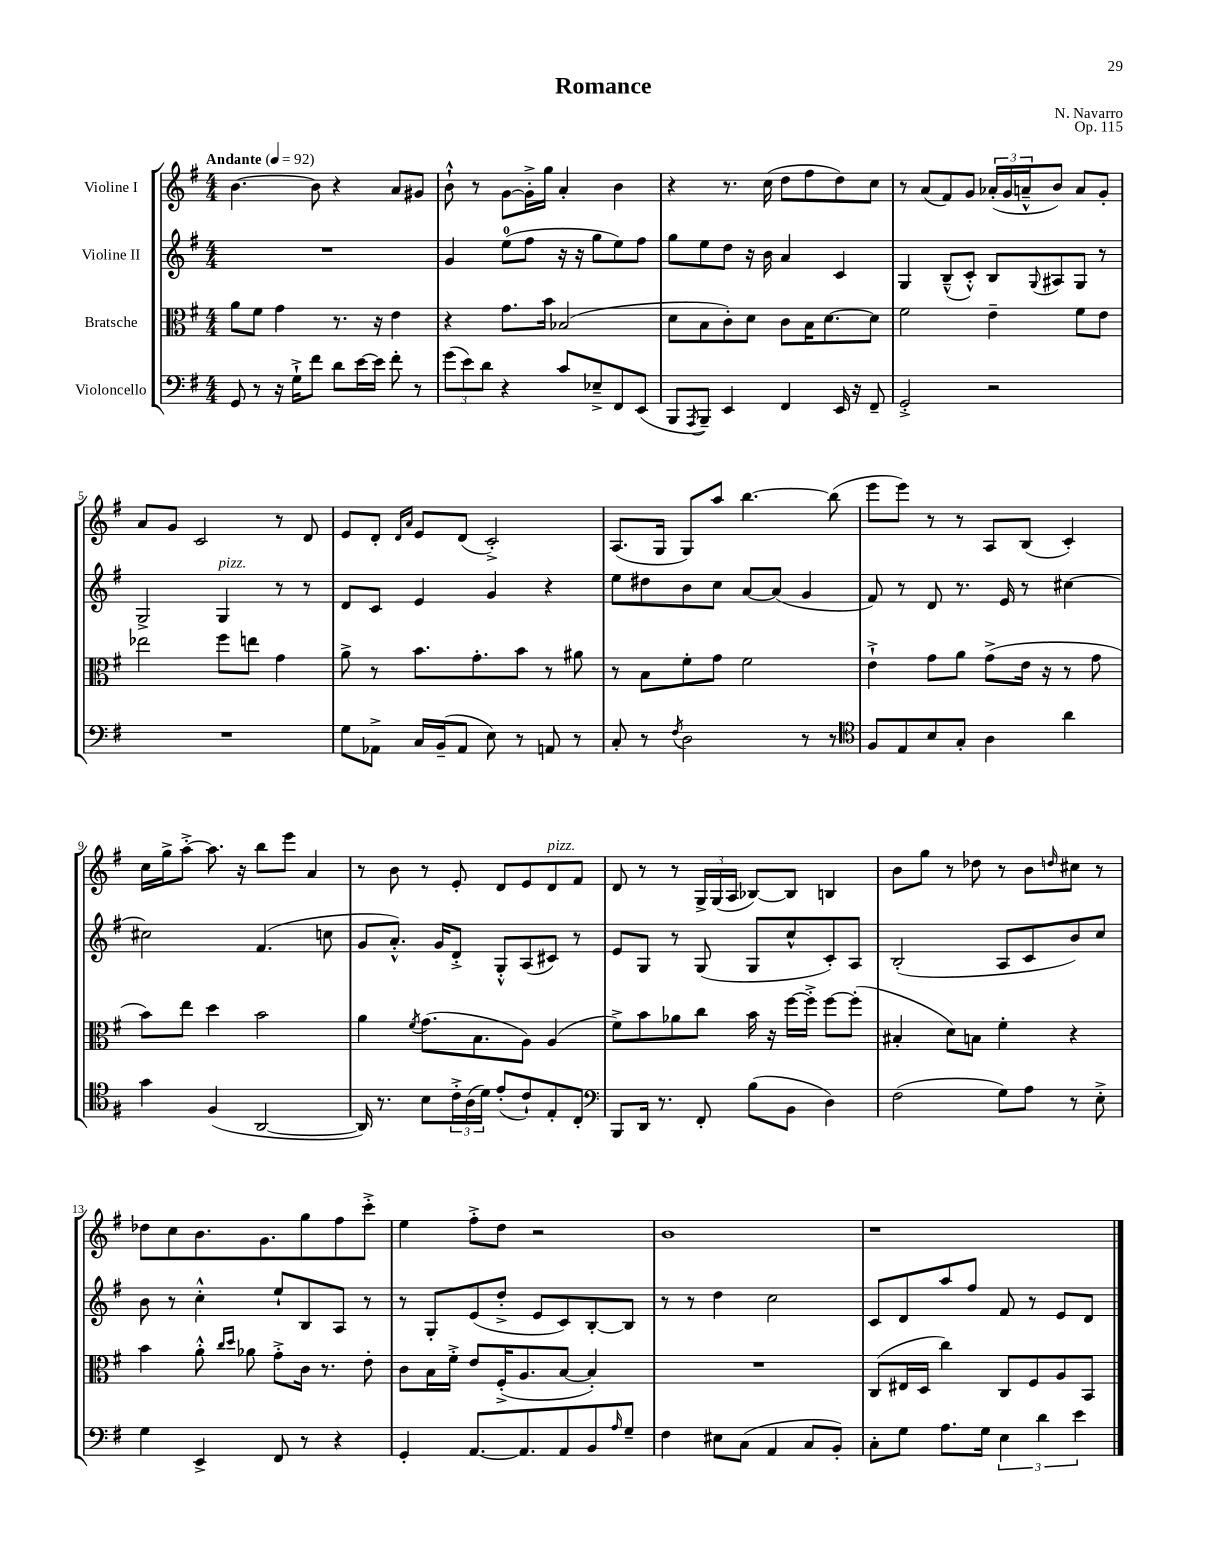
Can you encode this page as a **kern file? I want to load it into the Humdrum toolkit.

**kern	**kern	**kern	**kern
*staff4	*staff3	*staff2	*staff1
*clefF4	*clefC3	*clefG2	*clefG2
*k[f#]	*k[f#]	*k[f#]	*k[f#]
*M4/4	*M4/4	*M4/4	*M4/4
*MM92	*MM92	*MM92	*MM92
8GG	8a	1r	[4.b
8r	8f#	.	.
16r	4g	.	.
16G`^	.	.	.
8f#	.	.	8b]
8d	8.r	.	4r
[16e	.	.	.
16e]	16r	.	.
8f#'	4e	.	8a
8r	.	.	8g#
=	=	=	=
(12g	4r	4g	8b`^^
12e)	.	.	.
.	.	.	8r
12d	.	.	.
4r	8.g	(8ee	[8g
.	.	8ff#	16g'^]
.	16b	.	16gg
8c	(2B-	16r	4a'
.	.	16r	.
8E-~^	.	8gg	.
8FF#	.	8ee)	4b
(8EE	.	8ff#	.
=	=	=	=
8BBB	8d	8gg	4r
8qAAA	.	.	.
8BBB~)	8B	8ee	.
4EE	8c')	8dd	8.r
.	8d	16r	.
.	.	16b	(16cc
4FF#	8c	4a	8dd
.	16B	.	8ff#
.	[8.d	.	.
16EE	.	4c	8dd)
16r	.	.	.
8FF#~	8d]	.	8cc
=	=	=	=
2GG'^	2f#	4G	8r
.	.	.	(8a
.	.	(8B~^^	8f#)
.	.	8c'^^)	8g
2r	4e~	8B	(24a-'
.	.	.	24g
.	.	.	24a~^^
.	.	8qqG	.
.	.	8A#	8b)
.	8f#	8G	8a
.	8e	8r	8g'
=	=	=	=
1r	2ee-	2G^	8a
.	.	.	8g
.	.	.	2c
.	8ff#	4G	.
.	8ee	.	.
.	4g	8r	8r
.	.	8r	8d
=	=	=	=
8G	8a^	8d	8e
8AA-^	8r	8c	8d'
.	.	.	16qqd
.	.	.	16qqa
16C	8.b	4e	8e
(16BB~	.	.	.
8AA-	.	.	(8d
.	8.g'	.	.
8E)	.	4g	2c'^)
8r	8b	.	.
8AA	8r	4r	.
8r	8a#	.	.
=	=	=	=
8C'	8r	8ee	(8.A
8r	8B	8dd#	.
.	.	.	16G
8qF#	.	.	.
2D	8f#'	8b	8G)
.	8g	8cc	8aa
.	2f#	[8a	[4.bb
.	.	(8a]	.
8r	.	4g	.
8r	.	.	(8bb]
=	=	=	=
*clefC4	*	*	*
8F#	4e`^	8f#)	8eee
8E	.	8r	8eee)
8B	8g	8d	8r
8G'	8a	8.r	8r
4A	(8g^	.	8A
.	.	16e	.
.	16e	8r	(8B
.	16r	.	.
4a	8r	[4cc#	4c')
.	8g	.	.
=	=	=	=
4g	8b)	2cc#]	16cc
.	.	.	16gg^
.	8ee	.	[8aa'^
(4F#	4dd	.	8.aa]
.	.	.	16r
[2AA	2b	(4.f#	8bb
.	.	.	8eee
.	.	.	4a
.	.	8cc	.
=	=	=	=
16AA])	4a	8g	8r
8.r	.	.	.
.	.	8.a'^^)	8b
.	8qf#	.	.
8B	(8.g	.	8r
.	.	16g	.
24c'^	.	8d'^	8e'
(24A	.	.	.
.	8.B	.	.
24d)	.	.	.
(8e'	.	8G'^^	8d
8c`)	8A)	(8A	8e
8E'	(4A	8c#)	8d
8C'	.	8r	8f#
=	=	=	=
*clefF4	*	*	*
8BBB	8f#^)	8e	8d
16DD	8b	8G	8r
8.r	.	.	.
.	8a-	8r	8r
8FF#'	8cc	(8G	24G^
.	.	.	(24G
.	.	.	24A
(8B	16b	8G	[8B-)
.	16r	.	.
8BB	[16ff#	8cc^^	8B-]
.	16ff#'^]	.	.
4D)	[8ff#	8c')	4B
.	(8ff#']	8A	.
=	=	=	=
(2F#	4B#'	(2B'	8b
.	.	.	8gg
.	8d)	.	8r
.	8B	.	8dd-
8G)	4f#'	8A	8r
8A	.	8c	8b
.	.	.	16qqdd
8r	4r	8b)	8cc#
8E'^	.	8cc	8r
=	=	=	=
4G	4b	8b	8dd-
.	.	8r	8cc
4EE^	8a'^^	4cc'^^	8.b
.	16qqcc	.	.
.	16qqdd	.	.
.	8a-	.	.
.	.	.	8.g
8FF#	8g'^	8ee`	.
8r	16c	8B	8gg
.	8.r	.	.
4r	.	8A	8ff#
.	8e'	8r	8ccc'^
=	=	=	=
4GG'	8c	8r	4ee
.	16B	8G'	.
.	16f#'^	.	.
[8.AA	8e	(8e	8ff#'^
.	(16F#'^	8dd'^	8dd
8.AA]	8.A	.	.
.	.	8e	2r
8AA	[8B	8c)	.
8BB	4B'])	[8B'	.
16qqA	.	.	.
8G~	.	8B]	.
=	=	=	=
4F#	1r	8r	1b
.	.	8r	.
8E#	.	4dd	.
(8C	.	.	.
4AA	.	2cc	.
8C	.	.	.
8BB')	.	.	.
=	=	=	=
8C'	(8C	8c	1r
8G	16E#	8d	.
.	16D	.	.
8.A	4cc)	8aa	.
.	.	8ff#	.
16G	.	.	.
6E	8C	8f#	.
.	8F#	8r	.
6d	.	.	.
.	8A	8e	.
6e	.	.	.
.	8BB	8d	.
==	==	==	==
*-	*-	*-	*-
